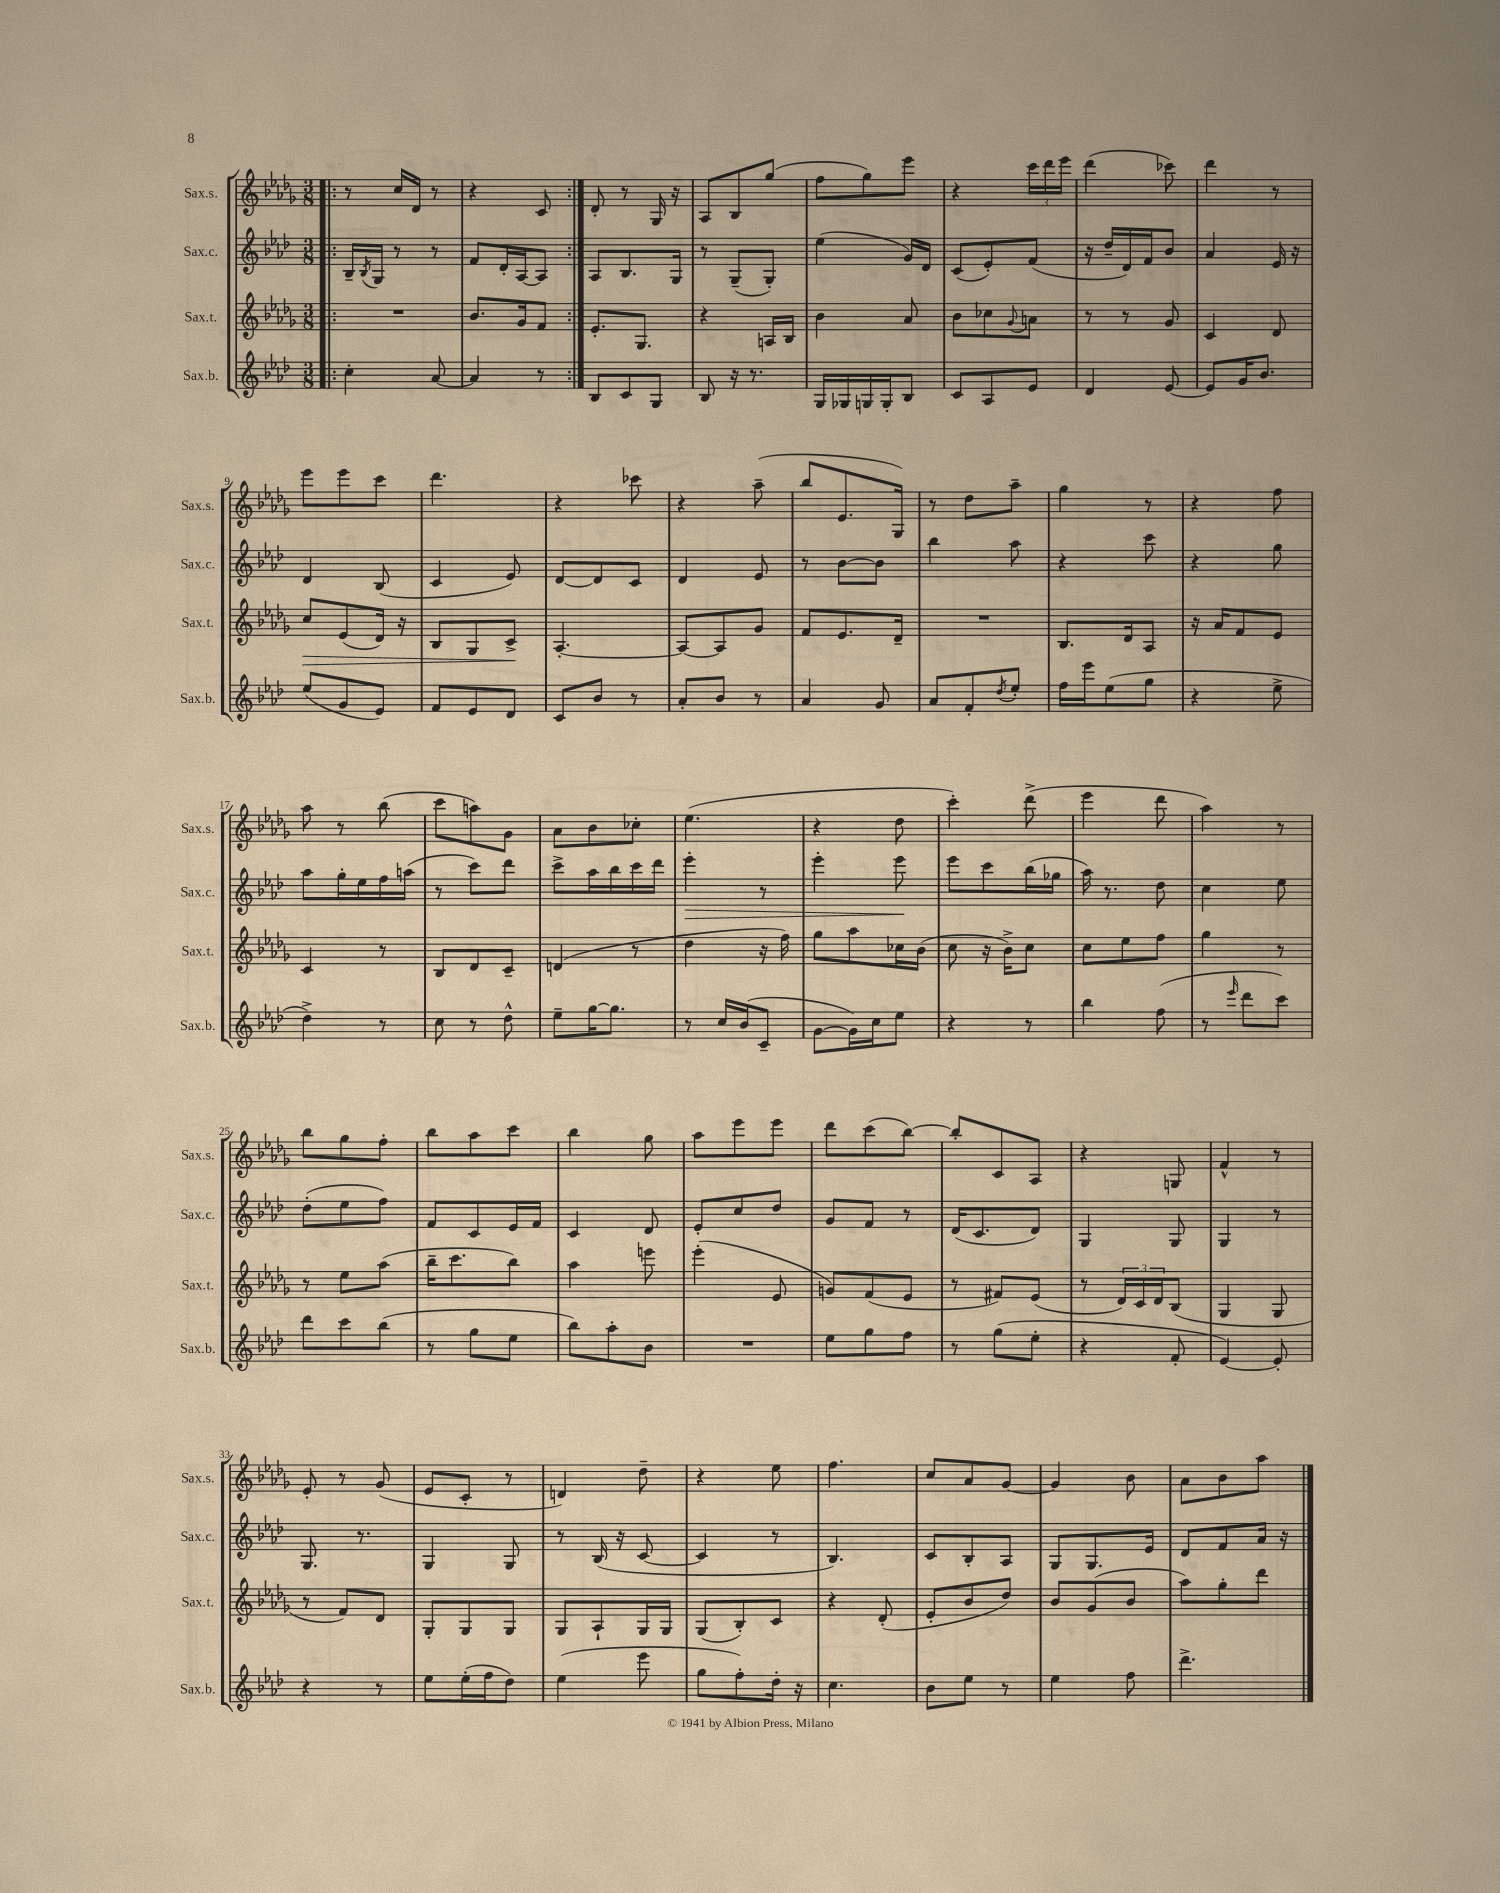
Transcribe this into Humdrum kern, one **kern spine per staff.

**kern	**kern	**dynam	**kern	**dynam	**kern
*part4	*part3	*part3	*part2	*part2	*part1
*staff4	*staff3	*staff3	*staff2	*staff2	*staff1
*I"Sax.b.	*I"Sax.t.	*	*I"Sax.c.	*	*I"Sax.s.
*I'Sax.b.	*I'Sax.t.	*	*I'Sax.c.	*	*I'Sax.s.
*clefG2	*clefG2	*	*clefG2	*	*clefG2
*k[b-e-a-d-]	*k[b-e-a-d-g-]	*	*k[b-e-a-d-]	*	*k[b-e-a-d-g-]
*M3/8	*M3/8	*	*M3/8	*	*M3/8
=1!|:	=1!|:	=1!|:	=1!|:	=1!|:	=1!|:
4cc'\	4.r	.	16B-~/LL	.	8r
.	.	.	8qB-/	.	.
.	.	.	16G/JJ	.	.
.	.	.	8r	.	16cc/LL
.	.	.	.	.	16d-/JJ
[8a-/	.	.	8r	.	8r
=2	=2	=2	=2	=2	=2
4a-/]	8.b-/L	.	8f/L	.	4r
.	.	.	16d-'/L	.	.
.	16g-/k	.	[16A-/J	.	.
8r	8f/J	.	8A-/J]	.	8c/
=3:|!	=3:|!	=3:|!	=3:|!	=3:|!	=3:|!
8B-/L	8.e-'/L	.	8A-/L	.	8d-'/
8c/	.	.	8.B-/	.	8r
.	8.G-/J	.	.	.	.
8G/J	.	.	.	.	16G-/
.	.	.	16G/Jk	.	16r
=4	=4	=4	=4	=4	=4
8B-/	4r	.	8r	.	8A-/L
16r	.	.	(8G~/L	.	8B-/
8.r	.	.	.	.	.
.	16An/LL	.	8G'/J)	.	(8gg-/J
.	16B-/JJ	.	.	.	.
=5	=5	=5	=5	=5	=5
16G/LL	4b-\	.	(4ee-\	.	8ff\L
16G-X/	.	.	.	.	.
16Gn/	.	.	.	.	8gg-\)
16G'/J	.	.	.	.	.
8B-/J	8a-/	.	16g/LL)	.	8eee-\J
.	.	.	16d-/JJ	.	.
=6	=6	=6	=6	=6	=6
8c/L	8b-\L	.	(8c/L	.	4r
8A-/	8cc-X\	.	8e-'/)	.	.
.	8qqg-/	.	.	.	.
8e-/J	8an\J	.	(8f/J	.	24ccc\LL
.	.	.	.	.	24ddd-\
.	.	.	.	.	24eee-\JJ
=7	=7	=7	=7	=7	=7
4d-/	8r	.	16r	.	(4ddd-\
.	.	.	16dd-~/LL	.	.
.	8r	.	16d-/)	.	.
.	.	.	16f/J	.	.
[8e-/	8g-/	.	8b-/J	.	8ccc-X\)
=8	=8	=8	=8	=8	=8
8e-/L]	4c/	.	4a-/	.	4ddd-\
16g/K	.	.	.	.	.
8.b-/J	.	.	.	.	.
.	8d-/	.	16e-/	.	8r
.	.	.	16r	.	.
!!LO:LB:g=z
=9	=9	=9	=9	=9	=9
!	!	!LO:HP:b	!	!	!
(8ee-/L	8cc/L	>	4d-/	.	8eee-\L
8g/	(8e-/	.	.	.	8eee-\
8e-/J)	16d-/Jk)	.	(8B-/	.	8ccc\J
.	16r	.	.	.	.
=10	=10	=10	=10	=10	=10
8f/L	8B-/L	.	4c/	.	4.ddd-\
8e-/	8G-/	.	.	.	.
8d-/J	8c^/J	.	8e-/)	.	.
.	.	]	.	.	.
=11	=11	=11	=11	=11	=11
8c/L	[4.A-'/	.	[8d-/L	.	4r
8b-/J	.	.	8d-/]	.	.
8r	.	.	8c/J	.	8ccc-X\
=12	=12	=12	=12	=12	=12
8a-'/L	8A-/L_	.	4d-/	.	4r
8b-/J	8A-/]	.	.	.	.
8r	8g-/J	.	8e-/	.	(8aa-~\
=13	=13	=13	=13	=13	=13
4a-/	8f/L	.	8r	.	8bb-/L
.	8.e-/	.	[8b-\L	.	8.e-/
8g/	.	.	8b-\J]	.	.
.	16d-~/Jk	.	.	.	16G-/Jk)
=14	=14	=14	=14	=14	=14
8a-/L	4.r	.	4bb-\	.	8r
8f'/	.	.	.	.	8dd-\L
8qdd-/	.	.	.	.	.
8ee-'/J	.	.	8aa-\	.	8aa-~\J
=15	=15	=15	=15	=15	=15
16ff\LL	8.B-/L	.	4r	.	4gg-\
16eee-\J	.	.	.	.	.
(8ee-\	.	.	.	.	.
.	16d-/k	.	.	.	.
8gg\J	8A-/J	.	8ccc\	.	8r
=16	=16	=16	=16	=16	=16
4r	16r	.	4r	.	4r
.	16a-/KL	.	.	.	.
.	8f/	.	.	.	.
8ee-^\	8e-/J	.	8gg\	.	8ff\
!!LO:LB:g=z
=17	=17	=17	=17	=17	=17
4dd-^\)	4c/	.	8aa-\L	.	8aa-\
.	.	.	16gg'\L	.	8r
.	.	.	16ee-\	.	.
8r	8r	.	16ff\	.	(8bb-\
.	.	.	(16aan\JJ	.	.
=18	=18	=18	=18	=18	=18
8cc\	8B-/L	.	8r	.	8ccc\L
8r	8d-/	.	8ccc\L)	.	8aan\)
8dd-^^\	8c~/J	.	8ddd-\J	.	8g-\J
=19	=19	=19	=19	=19	=19
8ee-~\L	(4dn/	.	8ccc^\L	.	8a-\L
[16gg\K	.	.	16aa-\L	.	8b-\
8.gg\J]	.	.	16bb-\	.	.
.	8r	.	16ccc\	.	8cc-X'\J
.	.	.	16ddd-\JJ	.	.
=20	=20	=20	=20	=20	=20
!	!	!	!	!LO:HP:b	!
8r	4dd-\	.	4eee-'\	>	(4.ee-\
16cc/LL	.	.	.	.	.
(16b-/J	.	.	.	.	.
8c~/J	16r	.	8r	.	.
.	16ff\)	.	.	.	.
=21	=21	=21	=21	=21	=21
[8g\L	8gg-\L	.	4eee-'\	.	4r
16g\L])	8aa-\	.	.	.	.
16cc\J	.	.	.	.	.
8ee-\J	16cc-X\L	.	8eee-\	.	8dd-\
.	(16b-\JJ	.	.	.	.
.	.	.	.	]	.
=22	=22	=22	=22	=22	=22
4r	8cc\	.	8eee-\L	.	4ccc'\)
.	16r	.	8ccc\	.	.
.	16b-^\KL)	.	.	.	.
8r	8cc\J	.	(16bb-\L	.	(8ddd-^\
.	.	.	16gg-X\JJ	.	.
=23	=23	=23	=23	=23	=23
4bb-\	8cc\L	.	16aa-\)	.	4eee-\
.	.	.	8.r	.	.
.	8ee-\	.	.	.	.
(8ff\	8ff\J	.	8dd-\	.	8ddd-\
=24	=24	=24	=24	=24	=24
8r	4gg-\	.	4cc\	.	4aa-\)
16qqeee-/	.	.	.	.	.
8ddd-\L	.	.	.	.	.
8ccc\J)	8r	.	8ee-\	.	8r
!!LO:LB:g=z
=25	=25	=25	=25	=25	=25
8ddd-\L	8r	.	(8dd-'\L	.	8bb-\L
8ccc\	8ee-\L	.	8ee-\	.	8gg-\
(8bb-\J	(8aa-\J	.	8ff\J)	.	8ff'\J
=26	=26	=26	=26	=26	=26
8r	16bb-~\KL	.	8f/L	.	8bb-\L
.	8.ccc\	.	.	.	.
8gg\L	.	.	8c/	.	8aa-\
8ee-\J	8bb-\J)	.	16e-/L	.	8ccc\J
.	.	.	16f/JJ	.	.
=27	=27	=27	=27	=27	=27
8bb-\L)	4aa-\	.	4c/	.	4bb-\
8aa-'\	.	.	.	.	.
8b-\J	8eeen\	.	8d-/	.	8gg-\
=28	=28	=28	=28	=28	=28
4.r	(4eee-'\	.	8e-'/L	.	8aa-\L
.	.	.	8cc/	.	8eee-\
.	8e-/	.	8dd-/J	.	8eee-\J
=29	=29	=29	=29	=29	=29
8ee-\L	8gn/L)	.	8g/L	.	8ddd-\L
8gg\	(8f/	.	8f/J	.	(8ccc\
8ff\J	8e-/J	.	8r	.	[8bb-\J)
=30	=30	=30	=30	=30	=30
8r	8r	.	(16d-/KL	.	8bb-'/L]
.	.	.	8.c/	.	.
(8gg\L	8f#X/L)	.	.	.	8c/
8ee-'\J	(8e-/J	.	8d-/J)	.	8A-/J
=31	=31	=31	=31	=31	=31
4r	8r	.	4G/	.	4r
.	24d-/LL)	.	.	.	.
.	24c/	.	.	.	.
.	24d-/J	.	.	.	.
8f'/	(8B-/J	.	8G/	.	8Gn/
=32	=32	=32	=32	=32	=32
[4e-/)	4G-/	.	4G/	.	4f^^/
8e-'/]	8G-/	.	8r	.	8r
!!LO:LB:g=z
=33	=33	=33	=33	=33	=33
4r	8r	.	8.G/	.	8e-'/
.	8f/L)	.	.	.	8r
.	.	.	8.r	.	.
8r	8d-/J	.	.	.	(8g-/
=34	=34	=34	=34	=34	=34
8ee-\L	8G-'/L	.	4G/	.	8e-/L
(16ee-'\L	8G-/	.	.	.	8c'/J
16ff\J	.	.	.	.	.
8dd-\J)	8G-/J	.	8G/	.	8r
=35	=35	=35	=35	=35	=35
(4ee-\	8G-/L	.	8r	.	4dn/)
.	8A-`/	.	(16B-/	.	.
.	.	.	16r	.	.
8eee-\	16G-/L	.	[8c/	.	8dd-~\
.	16G-/JJ	.	.	.	.
=36	=36	=36	=36	=36	=36
8gg\L	(8G-/L	.	4c/]	.	4r
8ff'\)	8B-'/)	.	.	.	.
16dd-'\Jk	8c/J	.	8r	.	8ee-\
16r	.	.	.	.	.
=37	=37	=37	=37	=37	=37
4.cc\	4r	.	4.B-/)	.	4.ff\
.	(8d-'/	.	.	.	.
=38	=38	=38	=38	=38	=38
8b-\L	8e-'/L	.	8c/L	.	8cc/L
8ee-\J	8b-/	.	8B-'/	.	8a-/
8r	8dd-/J)	.	8A-/J	.	[8g-/J
=39	=39	=39	=39	=39	=39
4ee-\	8b-/L	.	8G/L	.	4g-/]
.	(8g-/	.	8.G/	.	.
8ff\	8b-/J	.	.	.	8b-\
.	.	.	16e-/Jk	.	.
=40	=40	=40	=40	=40	=40
4.ddd-^\	8aa-\L)	.	8d-/L	.	8a-\L
.	8gg-'\	.	8f/	.	8b-\
.	8ddd-\J	.	16a-/Jk	.	8aa-\J
.	.	.	16r	.	.
==	==	==	==	==	==
*-	*-	*-	*-	*-	*-
